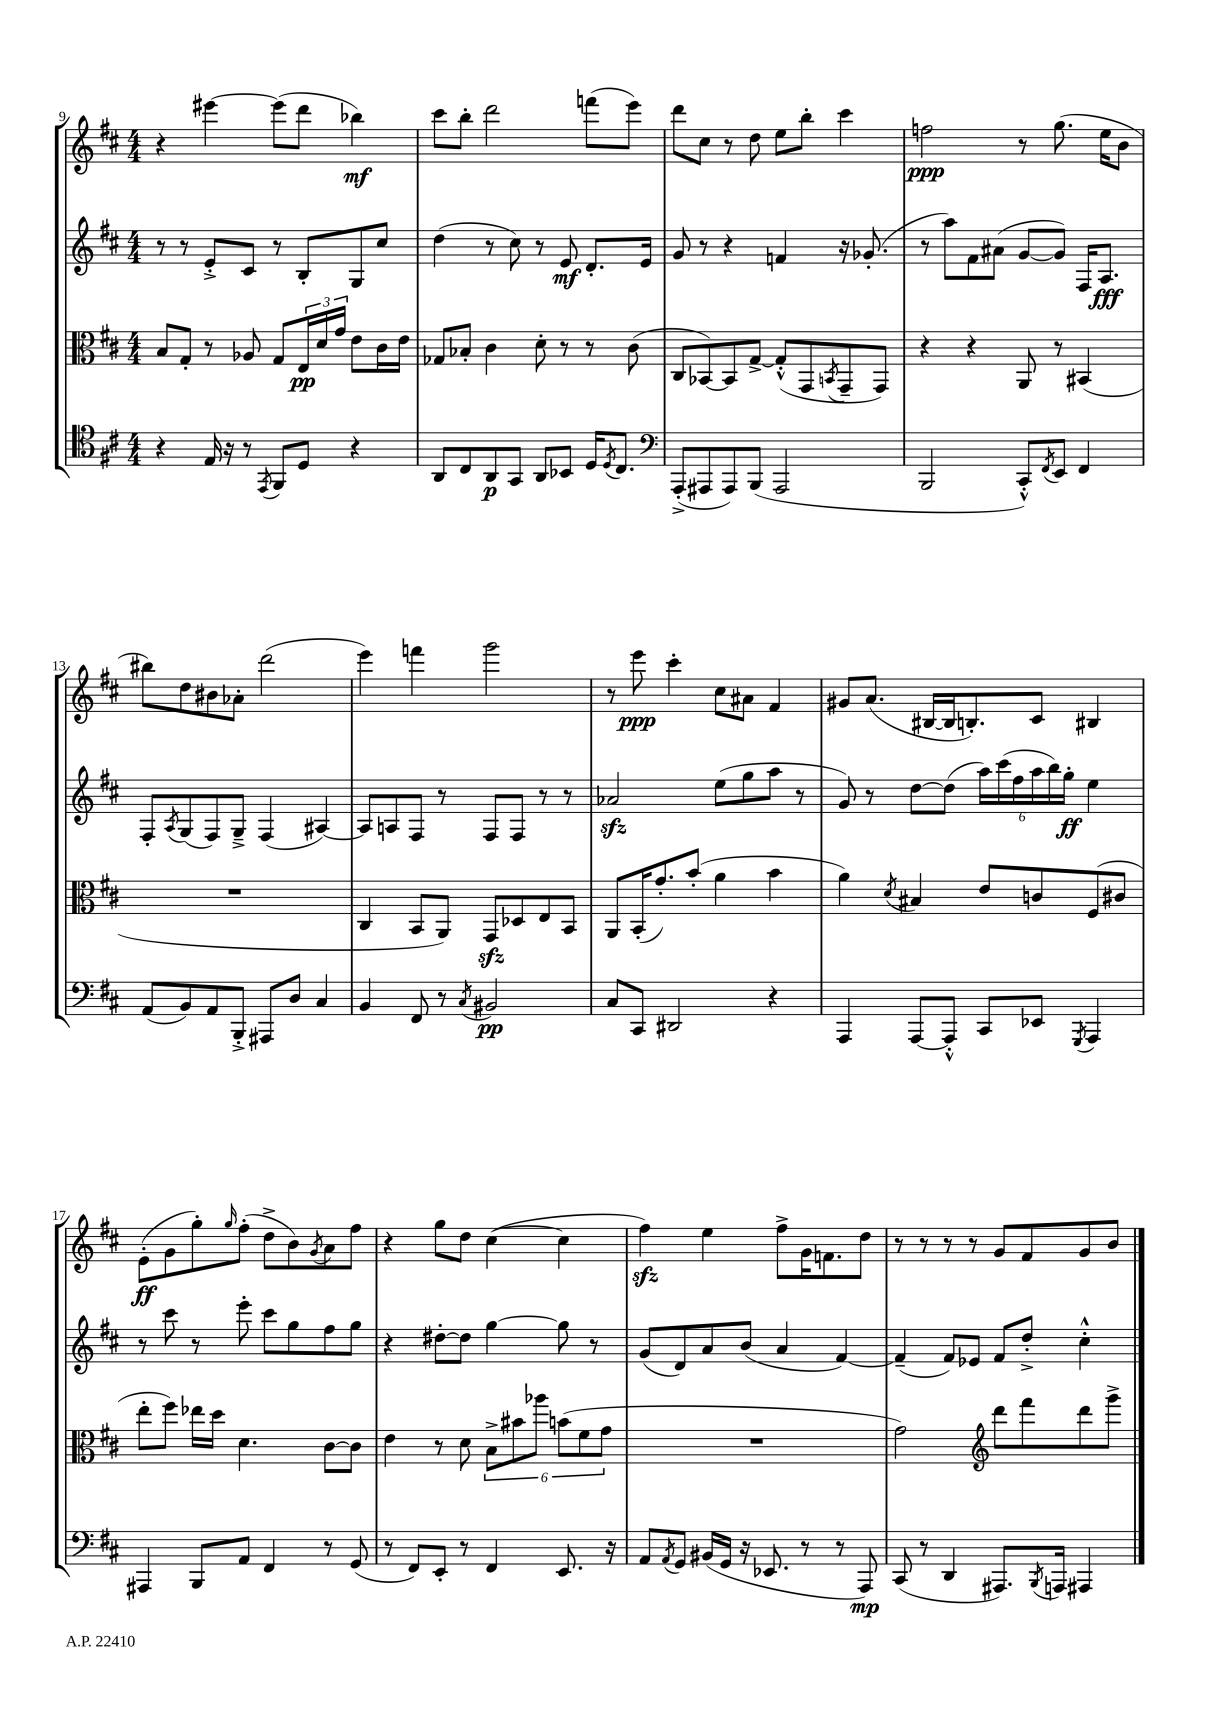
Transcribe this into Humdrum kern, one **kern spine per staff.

**kern	**kern	**kern	**kern
*staff4	*staff3	*staff2	*staff1
*clefC4	*clefC3	*clefG2	*clefG2
*k[f#c#]	*k[f#c#]	*k[f#c#]	*k[f#c#]
*M4/4	*M4/4	*M4/4	*M4/4
4r	8B	8r	4r
.	8G'	8r	.
16E	8r	8e'^	[4eee#
16r	.	.	.
8r	8A-	8c#	.
8qEE	.	.	.
8FF#	8G	8r	(8eee#]
8D	24E	8B'	8ddd
.	24d	.	.
.	24g	.	.
4r	8e	8G	4bb-)
.	16c#	8cc#	.
.	16e	.	.
=	=	=	=
8AA	8G-	(4dd	8ccc#
8C#	8B-'	.	8bb'
8AA	4c#	8r	2ddd
8GG	.	8cc#)	.
8AA	8d'	8r	.
8BB-	8r	8e	.
16D	8r	8.d'	(8fff
8qD	.	.	.
8.C#	.	.	.
.	(8c#	.	8eee)
.	.	16e	.
=	=	=	=
*clefF4	*	*	*
(8AAA'^	8C#	8g	8ddd
8AAA#	[8BB-)	8r	8cc#
8AAA#)	8BB-]	4r	8r
(8BBB	[8G^	.	8dd
2AAA#	(8G'^^]	4f	8ee
.	8GG	.	8bb'
.	8qBB	.	.
.	8GG~	16r	4ccc#
.	.	(8.g-'	.
.	8GG)	.	.
=	=	=	=
2BBB	4r	8r	2ff
.	.	8aa)	.
.	4r	8f#	.
.	.	(8a#	.
8CC#'^^)	8AA	[8g	8r
8qFF#	.	.	.
8EE	8r	8g])	(8.gg
4FF#	(4BB#	16F#	.
.	.	8.A	16ee
.	.	.	8b
=	=	=	=
(8AA	1r	8F#'	8bb#)
.	.	8qA	.
8BB)	.	(8G	8dd
8AA	.	8F#)	8b#
8BBB'^	.	8G~^	8a-'
8AAA#	.	(4F#	(2ddd
8D	.	.	.
4C#	.	[4A#)	.
=	=	=	=
4BB	4C#	8A#]	4eee)
.	.	8A	.
8FF#	8BB	8F#	4fff
8r	8AA)	8r	.
8qC#	.	.	.
2BB#	8GG	8F#	2ggg
.	8D-	8F#	.
.	8E	8r	.
.	8BB	8r	.
=	=	=	=
8C#	8AA	2a-	8r
8CC#	(16BB'	.	8eee
.	8.g')	.	.
2DD#	.	.	4ccc#'
.	(8b'	.	.
.	4a	(8ee	8cc#
.	.	8gg	8a#
4r	4b	8aa	4f#
.	.	8r	.
=	=	=	=
4AAA	4a)	8g)	8g#
.	.	8r	(8.a
.	8qd	.	.
[8AAA	4B#	[8dd	.
.	.	.	[16B#
8AAA'^^]	.	(8dd]	16B#]
.	.	.	8.B')
8CC#	8e	24aa)	.
.	.	(24ccc#	.
.	.	24ff#	.
8EE-	8c	24aa	8c#
.	.	24bb)	.
.	.	24gg'	.
8qGGG	.	.	.
4AAA	(8F#	4ee	4B#
.	8c#	.	.
=	=	=	=
4AAA#	8ee'	8r	(8e'
.	8ff#)	8ccc#	8g
8BBB	16ee-	8r	8gg')
.	16dd	.	.
.	.	.	16qqgg
8AA	4.d	8eee'	(8ff#'
4FF#	.	8ccc#	8dd^
.	.	8gg	8b)
.	.	.	8qg
8r	[8c#	8ff#	8a
(8GG	8c#]	8gg	8ff#
=	=	=	=
8r	4e	4r	4r
8FF#)	.	.	.
8EE'	8r	[8dd#'	8gg
8r	8d	8dd#]	8dd
4FF#	12B^	[4gg	([4cc#
.	12b#	.	.
.	12aa-	.	.
8.EE	(12b	8gg]	4cc#]
.	12f#	.	.
.	.	8r	.
.	12g	.	.
16r	.	.	.
=	=	=	=
8AA	1r	(8g	4ff#)
8qAA	.	.	.
8GG	.	8d)	.
(16BB#	.	8a	4ee
16GG	.	.	.
16r	.	(8b	.
8.EE-	.	.	.
.	.	4a	8ff#^
8r	.	.	16g
.	.	.	8.f
8r	.	[4f#)	.
8AAA)	.	.	8dd
=	=	=	=
(8CC#	2g)	(4f#~]	8r
8r	.	.	8r
4DD	.	8f#)	8r
.	.	8e-	8r
*	*clefG2	*	*
8.AAA#)	8ddd	8f#	8g
.	8fff#	8dd'^	8f#
8qBBB	.	.	.
16AAA	.	.	.
4AAA#	8ddd	4cc#'^^	8g
.	8ggg^	.	8b
==	==	==	==
*-	*-	*-	*-
